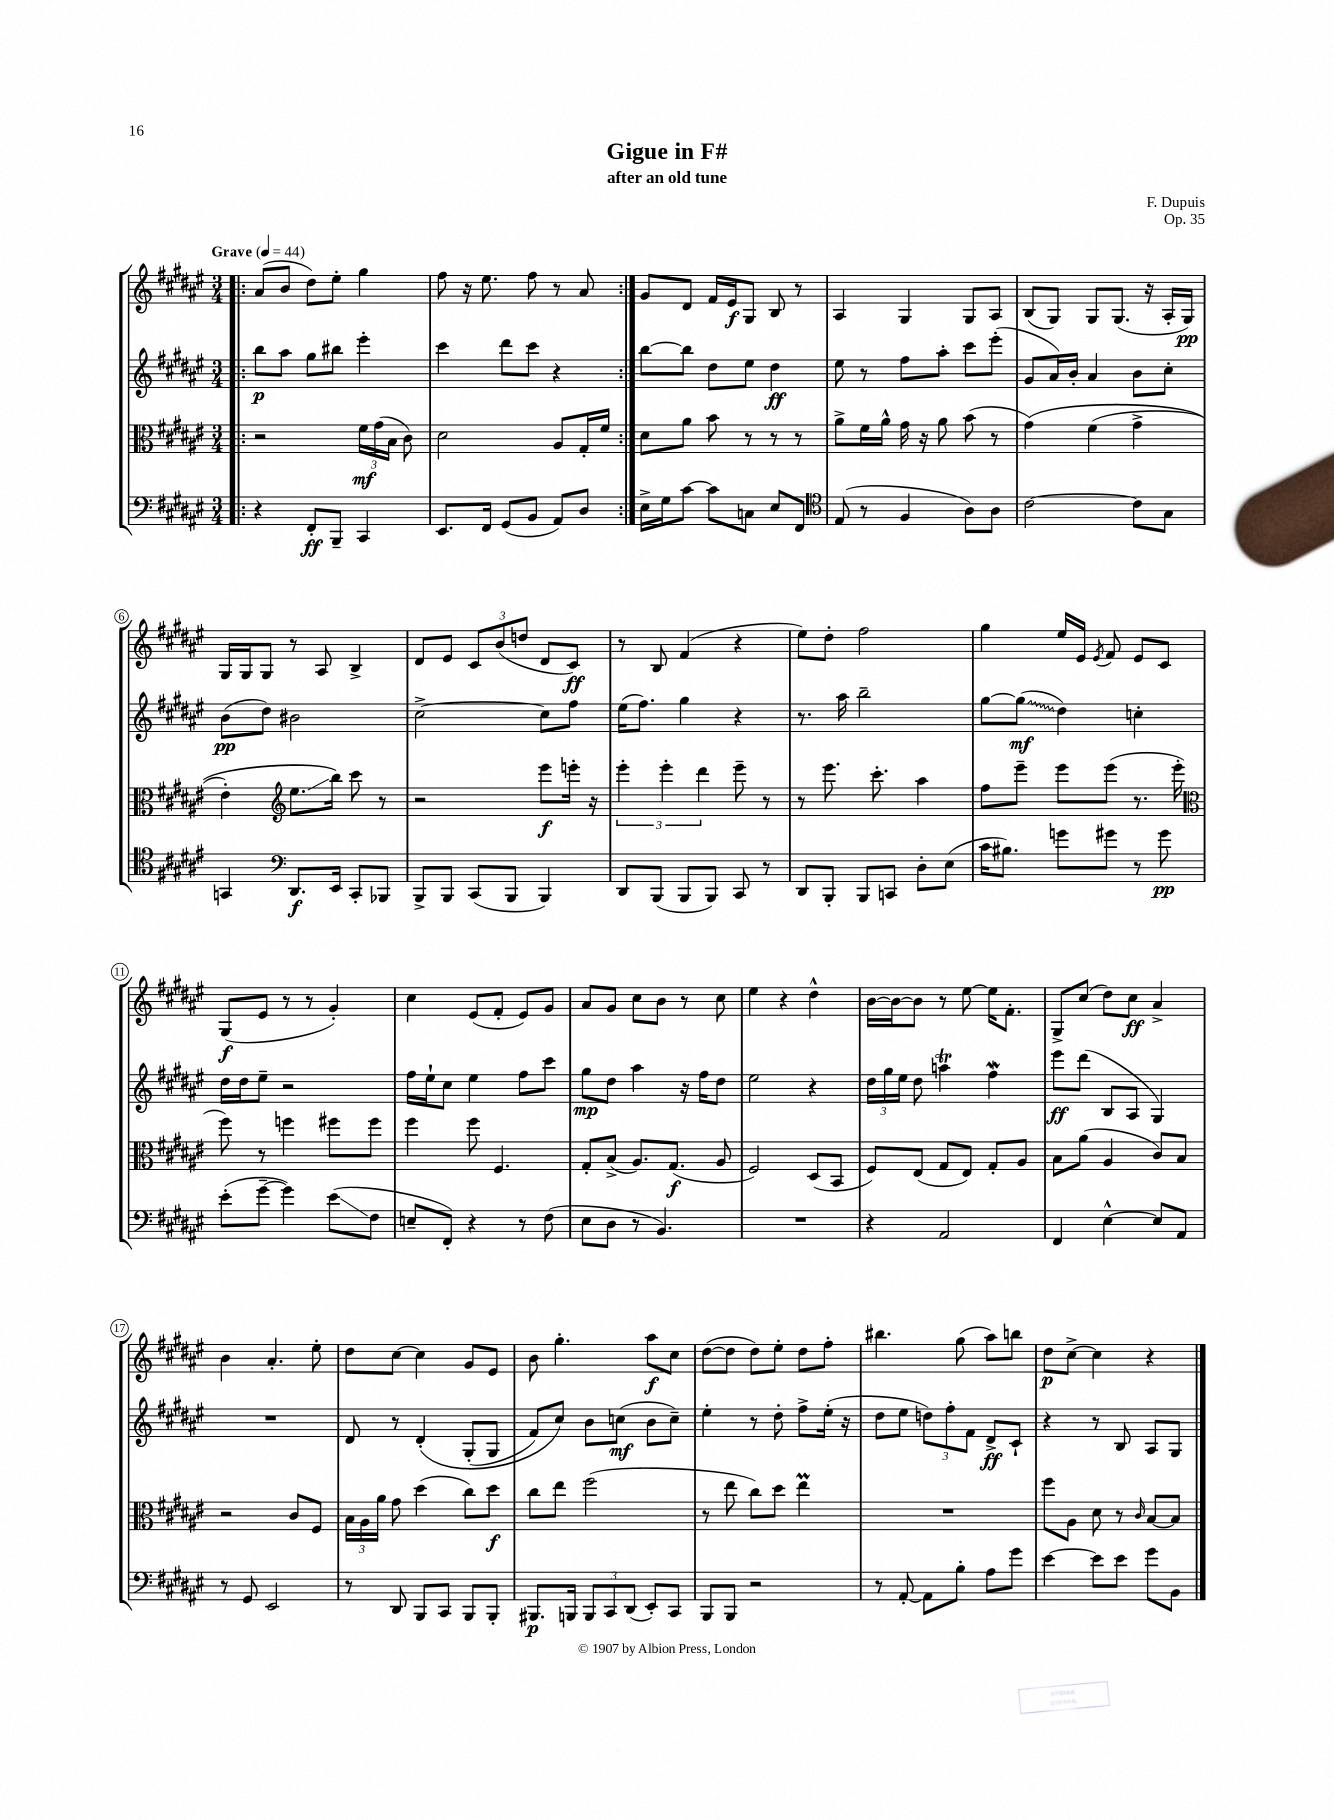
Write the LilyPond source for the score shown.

\header { title = "Gigue in F#" composer = "F. Dupuis" subtitle = "after an old tune" opus = "Op. 35" }
<<
\new StaffGroup <<
\new Staff = "s0" {
    \clef treble \key fis \major \numericTimeSignature \time 3/4 \tempo "Grave" 4 = 44
    \autoBeamOff \repeat volta 2 { \bar ".|:" ais'8[( b'8] dis''8[) eis''8]-. gis''4 |
    fis''8 r16 eis''8. fis''8 r8 ais'8 | }
    gis'8[ dis'8] fis'16[ eis'16\f gis8] b8 r8 |
    ais4 gis4 gis8[ ais8] |
    b8[( gis8]) gis8[ gis8.]( r16 ais16[-. gis16]\pp) |
    gis16[ gis16 gis8] r8 ais8 b4-> |
    dis'8[ eis'8] \tuplet 3/2 { cis'8[ b'8( d''8] } dis'8[ cis'8]\ff) |
    r8 b8 fis'4( r4 |
    eis''8[) dis''8]-. fis''2 |
    gis''4 eis''16[ eis'16] \acciaccatura { eis'8 } fis'8 eis'8[ cis'8] |
    gis8[\f( eis'8] r8 r8 gis'4-.) |
    cis''4 eis'8[( fis'8]-. eis'8[) gis'8] |
    ais'8[ gis'8] cis''8[ b'8] r8 cis''8 |
    eis''4 r4 dis''4-^ |
    b'16[~ b'16~ b'8] r8 eis''8~ eis''16[ fis'8.]-. |
    gis8[-> cis''8]( dis''8[) cis''8]\ff ais'4-> |
    b'4 ais'4.-. eis''8-. |
    dis''8[ cis''8]~ cis''4 gis'8[ eis'8] |
    b'8 gis''4.-. ais''8[\f cis''8] |
    dis''8[~( dis''8] dis''8[) eis''8]-. dis''8[ fis''8]-. |
    bis''4. gis''8( ais''8[) b''8] |
    dis''8[\p cis''8]~-> cis''4 r4 \bar "|." |
}
\new Staff = "s1" {
    \clef treble \key fis \major \numericTimeSignature \time 3/4
    \autoBeamOff \repeat volta 2 { \bar ".|:" b''8[\p ais''8] gis''8[ bis''8] eis'''4-. |
    cis'''4 dis'''8[ cis'''8] r4 | }
    b''8[~ b''8] dis''8[ eis''8] dis''4\ff |
    eis''8 r8 fis''8[ ais''8]-. cis'''8[ eis'''8]-.( |
    gis'8[ ais'16) b'16]-. ais'4 b'8[ cis''8]-. |
    b'8[\pp( dis''8]) bis'2 |
    cis''2~-> cis''8[ fis''8] |
    eis''16[( fis''8.]) gis''4 r4 |
    r8. ais''16 b''2-- |
    gis''8[~ \once \override Glissando.style = #'zigzag gis''8]\glissando\mf( dis''4) c''4-. |
    dis''16[ dis''16 eis''8]-- r2 |
    fis''16[ eis''16-! cis''8] eis''4 fis''8[ cis'''8] |
    gis''8[\mp dis''8] ais''4 r16 fis''16[ dis''8] |
    eis''2 r4 |
    \tuplet 3/2 { dis''16[ gis''16 eis''16] } dis''8 a''4\trill fis''4\mordent |
    eis'''8[\ff dis'''8]( b8[ ais8] gis4) |
    R2. |
    dis'8 r8 dis'4-.\( gis8[-.( gis8] |
    fis'8[) cis''8]\) b'8[ c''8]\mf( b'8[ c''8]--) |
    eis''4-. r8 dis''8-. fis''8[-> eis''16]-.( r16 |
    dis''8[ eis''8] \tuplet 3/2 { d''8[) fis''8-. fis'8] } dis'8[->\ff cis'8]-! |
    r4 r8 b8 ais8[ gis8] \bar "|." |
}
\new Staff = "s2" {
    \clef alto \key fis \major \numericTimeSignature \time 3/4
    \autoBeamOff \repeat volta 2 { \bar ".|:" r2 \tuplet 3/2 { fis'16[\mf gis'16( b16] } cis'8) |
    dis'2 ais8[ gis16-. fis'16] | }
    dis'8[ ais'8] b'8 r8 r8 r8 |
    ais'8[-> fis'16 ais'16]-^ gis'16 r16 ais'8 b'8( r8 |
    gis'4)\( fis'4( gis'4-> |
    eis'4-.) \clef treble eis''8.[\glissando b''16]\) cis'''8 r8 |
    r2 eis'''8[\f e'''16]-. r16 |
    \tuplet 3/2 { eis'''4-. eis'''4-. dis'''4 } eis'''8-- r8 |
    r8 eis'''8. cis'''8.-. ais''4 |
    fis''8[ eis'''8]-- eis'''8[ eis'''8]( r8. eis'''16-. |
    \clef alto fis''8) r8 f''4 fis''8[ fis''8] |
    fis''4 fis''8 fis4. |
    gis8[-. b8]->( ais8.[) gis8.]\f( ais8 |
    fis2) dis8[( b,8] |
    fis8[) eis8]( gis8[ eis8]) gis8[-. ais8] |
    b8[ ais'8]( ais4 cis'8[) b8] |
    r2 cis'8[ fis8] |
    \tuplet 3/2 { b16[ ais16 ais'16] } gis'8 dis''4( cis''8[) dis''8]\f |
    cis''8[ eis''8] fis''2( |
    r8 eis''8 cis''8[) dis''8] eis''4\prall |
    R2. |
    fis''8[ ais8] dis'8 r8 \grace { cis'16 } b8[~ b8] \bar "|." |
}
\new Staff = "s3" {
    \clef bass \key fis \major \numericTimeSignature \time 3/4
    \autoBeamOff \repeat volta 2 { \bar ".|:" r4 fis,8[-.\ff b,,8]-- cis,4 |
    eis,8.[ fis,16] gis,8[( b,8] ais,8[) dis8] | }
    eis16[-> gis16 cis'8]~ cis'8[ c8] eis8[ fis,8] |
    \clef tenor eis8( r8 fis4 ais8[) ais8] |
    cis'2~ cis'8[ gis8] |
    g,4 \clef bass dis,8.[\f eis,16] cis,8[-. bes,,8] |
    b,,8[-> b,,8] cis,8[( b,,8] b,,4) |
    dis,8[ b,,8]( b,,8[ b,,8]) cis,8 r8 |
    dis,8[ b,,8]-. b,,8[ c,8] dis8[-. eis8]( |
    cis'16[ bis8.]) g'8[ gis'8] r8 gis'8\pp |
    eis'8[-.( gis'8]~-- gis'4) eis'8[\glissando( fis8] |
    e8[-- fis,8]-.) r4 r8 fis8( |
    eis8[ dis8] r8 b,4.) |
    R2. |
    r4 ais,2 |
    fis,4 eis4~-^ eis8[ ais,8] |
    r8 gis,8 eis,2 |
    r8 dis,8 b,,8[ cis,8] b,,8[ b,,8]-. |
    bis,,8.[\p b,,16] \tuplet 3/2 { b,,8[ cis,8 dis,8]( } eis,8[-.) cis,8] |
    b,,8[ b,,8] r2 |
    r8 ais,8~-. ais,8[ b8]-. ais8[ gis'8] |
    eis'4~ eis'8[ eis'8] gis'8[ b,8] \bar "|." |
}
>>
>>
\layout { \context { \Score \override BarNumber.stencil = #(make-stencil-circler 0.1 0.3 ly:text-interface::print) } }
